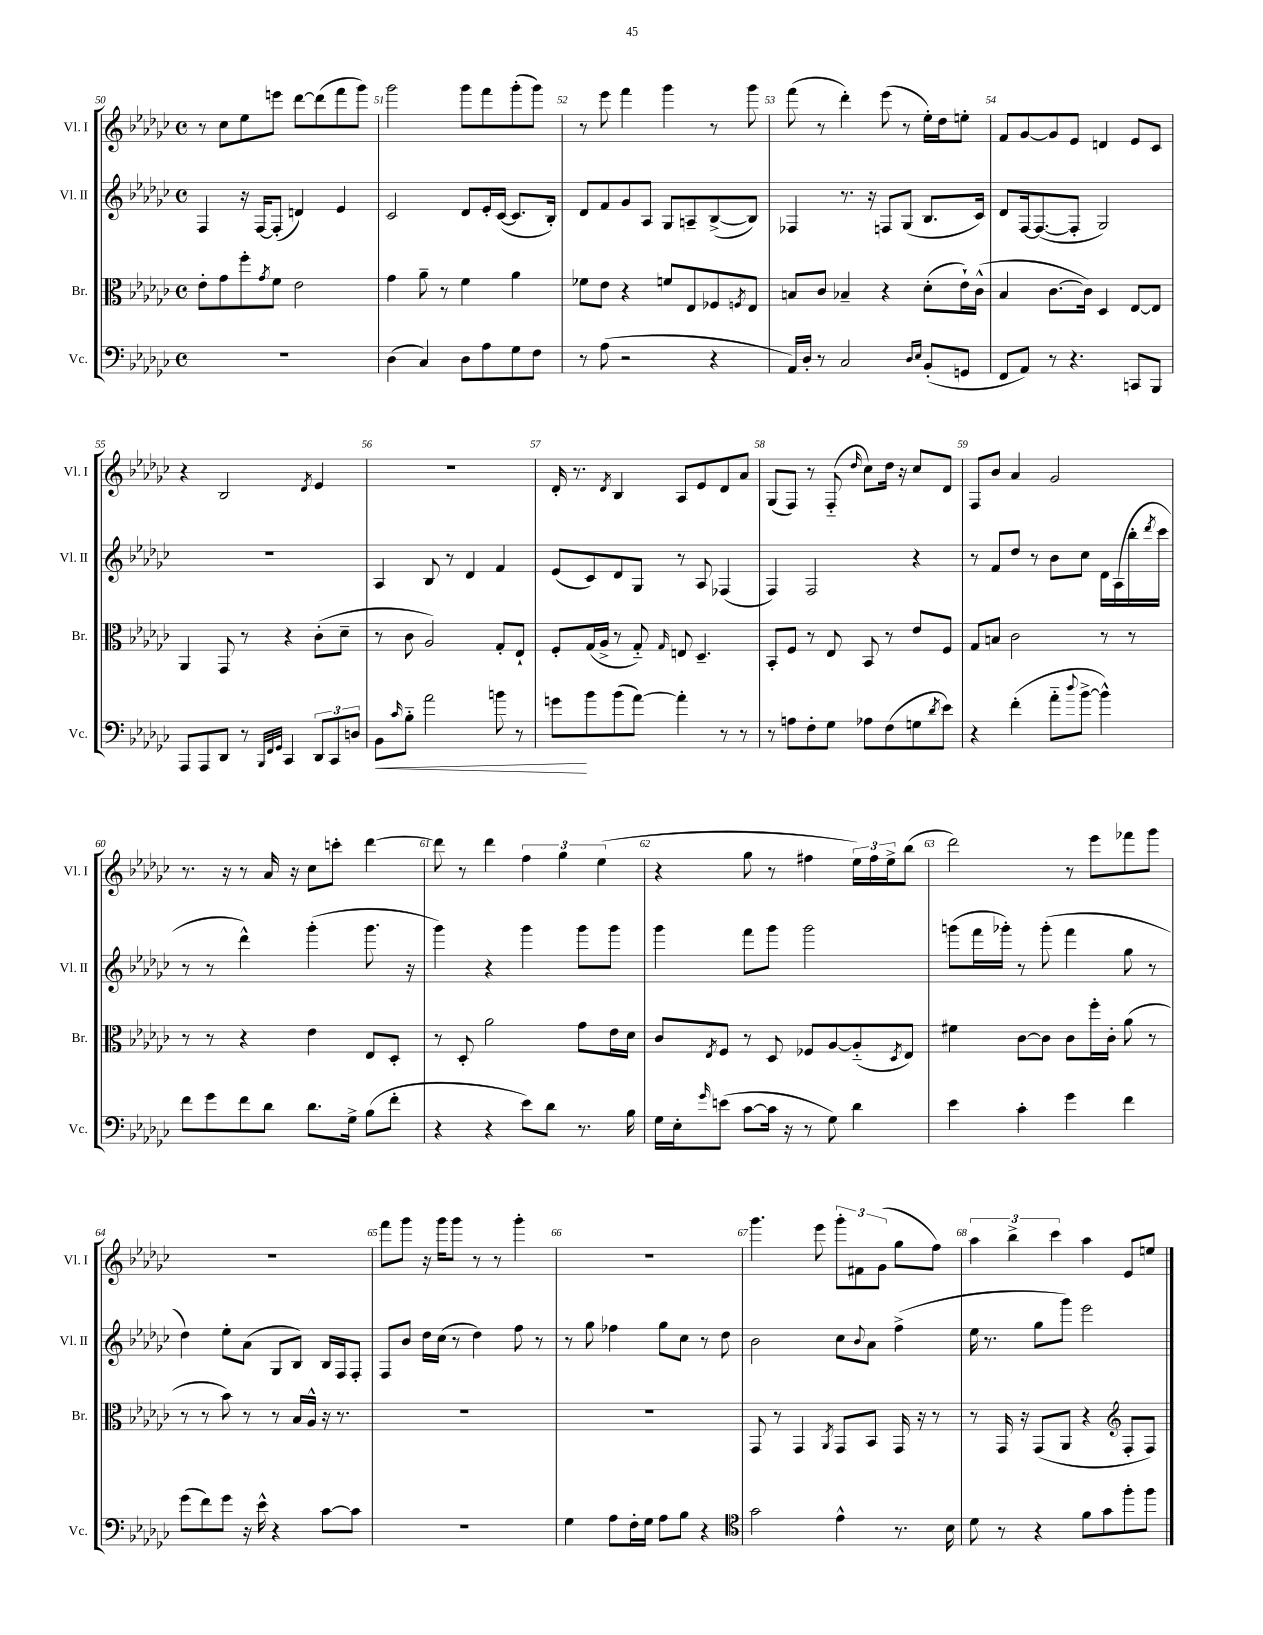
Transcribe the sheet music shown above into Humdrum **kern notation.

**kern	**kern	**kern	**kern
*staff4	*staff3	*staff2	*staff1
*clefF4	*clefC3	*clefG2	*clefG2
*k[b-e-a-d-g-c-]	*k[b-e-a-d-g-c-]	*k[b-e-a-d-g-c-]	*k[b-e-a-d-g-c-]
*M4/4	*M4/4	*M4/4	*M4/4
*met(c)	*met(c)	*met(c)	*met(c)
1r	8e-'	4F	8r
.	8g-	.	8cc-
.	8ff'	16r	8ee-
.	.	[16F	.
.	8qg-	.	.
.	8f	(8F']	8eee
.	2e-	4d)	[8ddd-
.	.	.	(8ddd-]
.	.	4e-	8fff
.	.	.	8ggg-)
=	=	=	=
(4D-	4g-	2c-	2ggg-
4C-)	8a-~	.	.
.	8r	.	.
8D-	4f	8d-	8ggg-
8A-	.	16e-'	8fff
.	.	([16c-	.
8G-	4a-	8.c-]	(8ggg-'
8F	.	.	8ggg-)
.	.	16B-')	.
=	=	=	=
8r	8f-	8d-	8r
(8A-	8e-	8f	8eee-
2r	4r	8g-	4fff
.	.	8A-	.
.	8f	8G-	4ggg-
.	8E-	8A~	.
4r	8F-	([8B-^	8r
.	8qF	.	.
.	8E-	8B-])	8ggg-
=	=	=	=
16AA-)	8B	4F-	(8fff
16D-'	.	.	.
8r	8c-	.	8r
2C-	4B-~	8.r	4ddd-')
.	.	16r	.
.	4r	8F	(8eee-
.	.	(8G-	8r
16qqD-	.	.	.
16qqE-	.	.	.
(8BB-'	(8d-'	8.B-	16ee-')
.	.	.	16dd-
8GG	16e-`)	.	8ee'
.	(16c-^^	16c-)	.
=	=	=	=
8FF	4B-	8d-	8f
8AA-)	.	[16F	[8g-
.	.	(8.F_	.
8r	[8.c-	.	8g-]
4.r	.	8F']	8e-
.	16c-])	.	.
.	4D-	2G-)	4d
8CC	[8E-	.	8e-
8BBB-	8E-]	.	8c-
=	=	=	=
8AAA-	4AA-	1r	4r
8AAA-	.	.	.
8DD-	8GG-	.	2B-
8r	8r	.	.
32qqBBB-	.	.	.
32qqFF	.	.	.
32qqGG-	.	.	.
4CC-	4r	.	.
.	.	.	8qd-
12DD-	(8c-'	.	4e-
12CC-	.	.	.
.	8d-~	.	.
12D	.	.	.
=	=	=	=
8BB-	8r	4A-	1r
16qqc-	.	.	.
8B-'~	8c-	.	.
2a-	2A-)	8B-	.
.	.	8r	.
.	.	4d-	.
8b	8G-'	4f	.
8r	8E-`	.	.
=	=	=	=
8g	8F'	(8e-	16d-'
.	.	.	8.r
8b-	(16G-	8c-)	.
.	16A-^	.	.
.	.	.	8qd-
(8b-	8r	8d-	4B-
[8a-)	8G-'~)	8G-	.
.	16qqG-	.	.
4a-']	8E	8r	8A-
.	4.D-~	8A-	8e-
8r	.	(4F-	8d-
8r	.	.	8a-
=	=	=	=
8r	8BB-'	4F)	(8G-
8A	8F	.	8F)
8F'	8r	2F	8r
8G-	8E-	.	(8F'~
.	.	.	16qqdd-
8A-	8BB-	.	8cc-)
(8F	8r	.	16dd-
.	.	.	16r
8G	8e-	4r	8cc-
8qd-	.	.	.
8e-)	8F	.	8d-
=	=	=	=
4r	8G-	8r	8F
.	8B	8f	8b-
(4f'	2c-	8dd-	4a-
.	.	8r	.
8a-'~	.	8b-	2g-
8qqdd-	.	.	.
[8b-^	.	8cc-	.
4b-^^])	8r	16d-	.
.	.	(16A-	.
.	8r	16bb-'	.
.	.	8qddd-	.
.	.	16ccc-	.
=	=	=	=
8f	8r	8r	8.r
8g-	8r	8r	.
.	.	.	16r
8f	4r	4ddd-^^)	8r
8d-	.	.	16a-
.	.	.	16r
8.d-	4e-	(4ggg-'	8cc-
.	.	.	8ccc'
16G-^	.	.	.
(8B-	8E-	8.ggg-	[4ddd-
8f'	8D-'	.	.
.	.	16r	.
=	=	=	=
4r	8r	4ggg-)	8ddd-]
.	8D-'	.	8r
4r	2a-	4r	4ddd-
8e-)	.	4ggg-	6ff
8d-	.	.	.
.	.	.	6gg-
8.r	8g-	8ggg-	.
.	.	.	(6ee-
.	16e-	8ggg-	.
16B-	16d-	.	.
=	=	=	=
16G-	8c-	4ggg-	4r
16E-'	.	.	.
16qqg-	8qE-	.	.
(8e	8F	.	.
[8c-	8r	8fff	8gg-
16c-]	8D-	8ggg-	8r
16r	.	.	.
8r	8F-	2ggg-	4ff#
8G-)	[8A-	.	.
4d-	(8A-'~]	.	24ee-)
.	.	.	24ff#
.	.	.	24ee-^
.	8qD-	.	.
.	8E-)	.	(8bb-
=	=	=	=
4e-	4f#	(8ggg	2ddd-)
.	.	16fff	.
.	.	16ggg-')	.
4c-'	[8c-	8r	.
.	8c-]	(8ggg-'	.
4g-	8c-	4fff	8r
.	16ff'	.	8eee-
.	16c-'	.	.
4f	(8a-	8gg-	8fff-
.	8r	8r	8ggg-
=	=	=	=
(8g-	8r	4dd-)	1r
8f)	8r	.	.
8g-	8b-)	8ee-'	.
16r	8r	(8a-	.
16e-^^	.	.	.
4r	8r	8G-	.
.	16B-	8B-)	.
.	16A-^^	.	.
[8c-	16r	16B-	.
.	8.r	16F	.
8c-]	.	8F'	.
=	=	=	=
1r	1r	8F	8fff
.	.	8b-	8ggg-
.	.	16dd-	16r
.	.	(16cc-	16ggg-
.	.	8r	8ggg-
.	.	4dd-)	8r
.	.	.	8r
.	.	8ff	4ggg-'
.	.	8r	.
=	=	=	=
4G-	1r	8r	1r
.	.	8gg-	.
8A-	.	4ff-	.
16F'	.	.	.
16G-	.	.	.
8A-	.	8gg-	.
8B-	.	8cc-	.
4r	.	8r	.
.	.	8dd-	.
=	=	=	=
*clefC4	*	*	*
2g-	8GG-	2b-	4.ggg-
.	8r	.	.
.	4GG-	.	.
.	.	.	8eee-
.	8qAA-	.	.
4e-^^	8GG-	8cc-	12ggg-'
.	.	.	12f#
.	.	8qqb-	.
.	8BB-	8a-	.
.	.	.	(12g-
8.r	16GG-	(4ff^	8gg-
.	16r	.	.
.	8r	.	8ff)
16B-	.	.	.
=	=	=	=
8d-	8r	16ee-	6aa-
.	.	8.r	.
8r	16GG-	.	.
.	.	.	6bb-^
.	16r	.	.
4r	(8GG-	8gg-	.
.	.	.	6ccc-
.	8AA-	8ggg-)	.
8f	4r	2eee-	4aa-
8g-	.	.	.
*	*clefG2	*	*
8ff'	8F'	.	8e-
8ff	8F)	.	8ee
==	==	==	==
*-	*-	*-	*-
